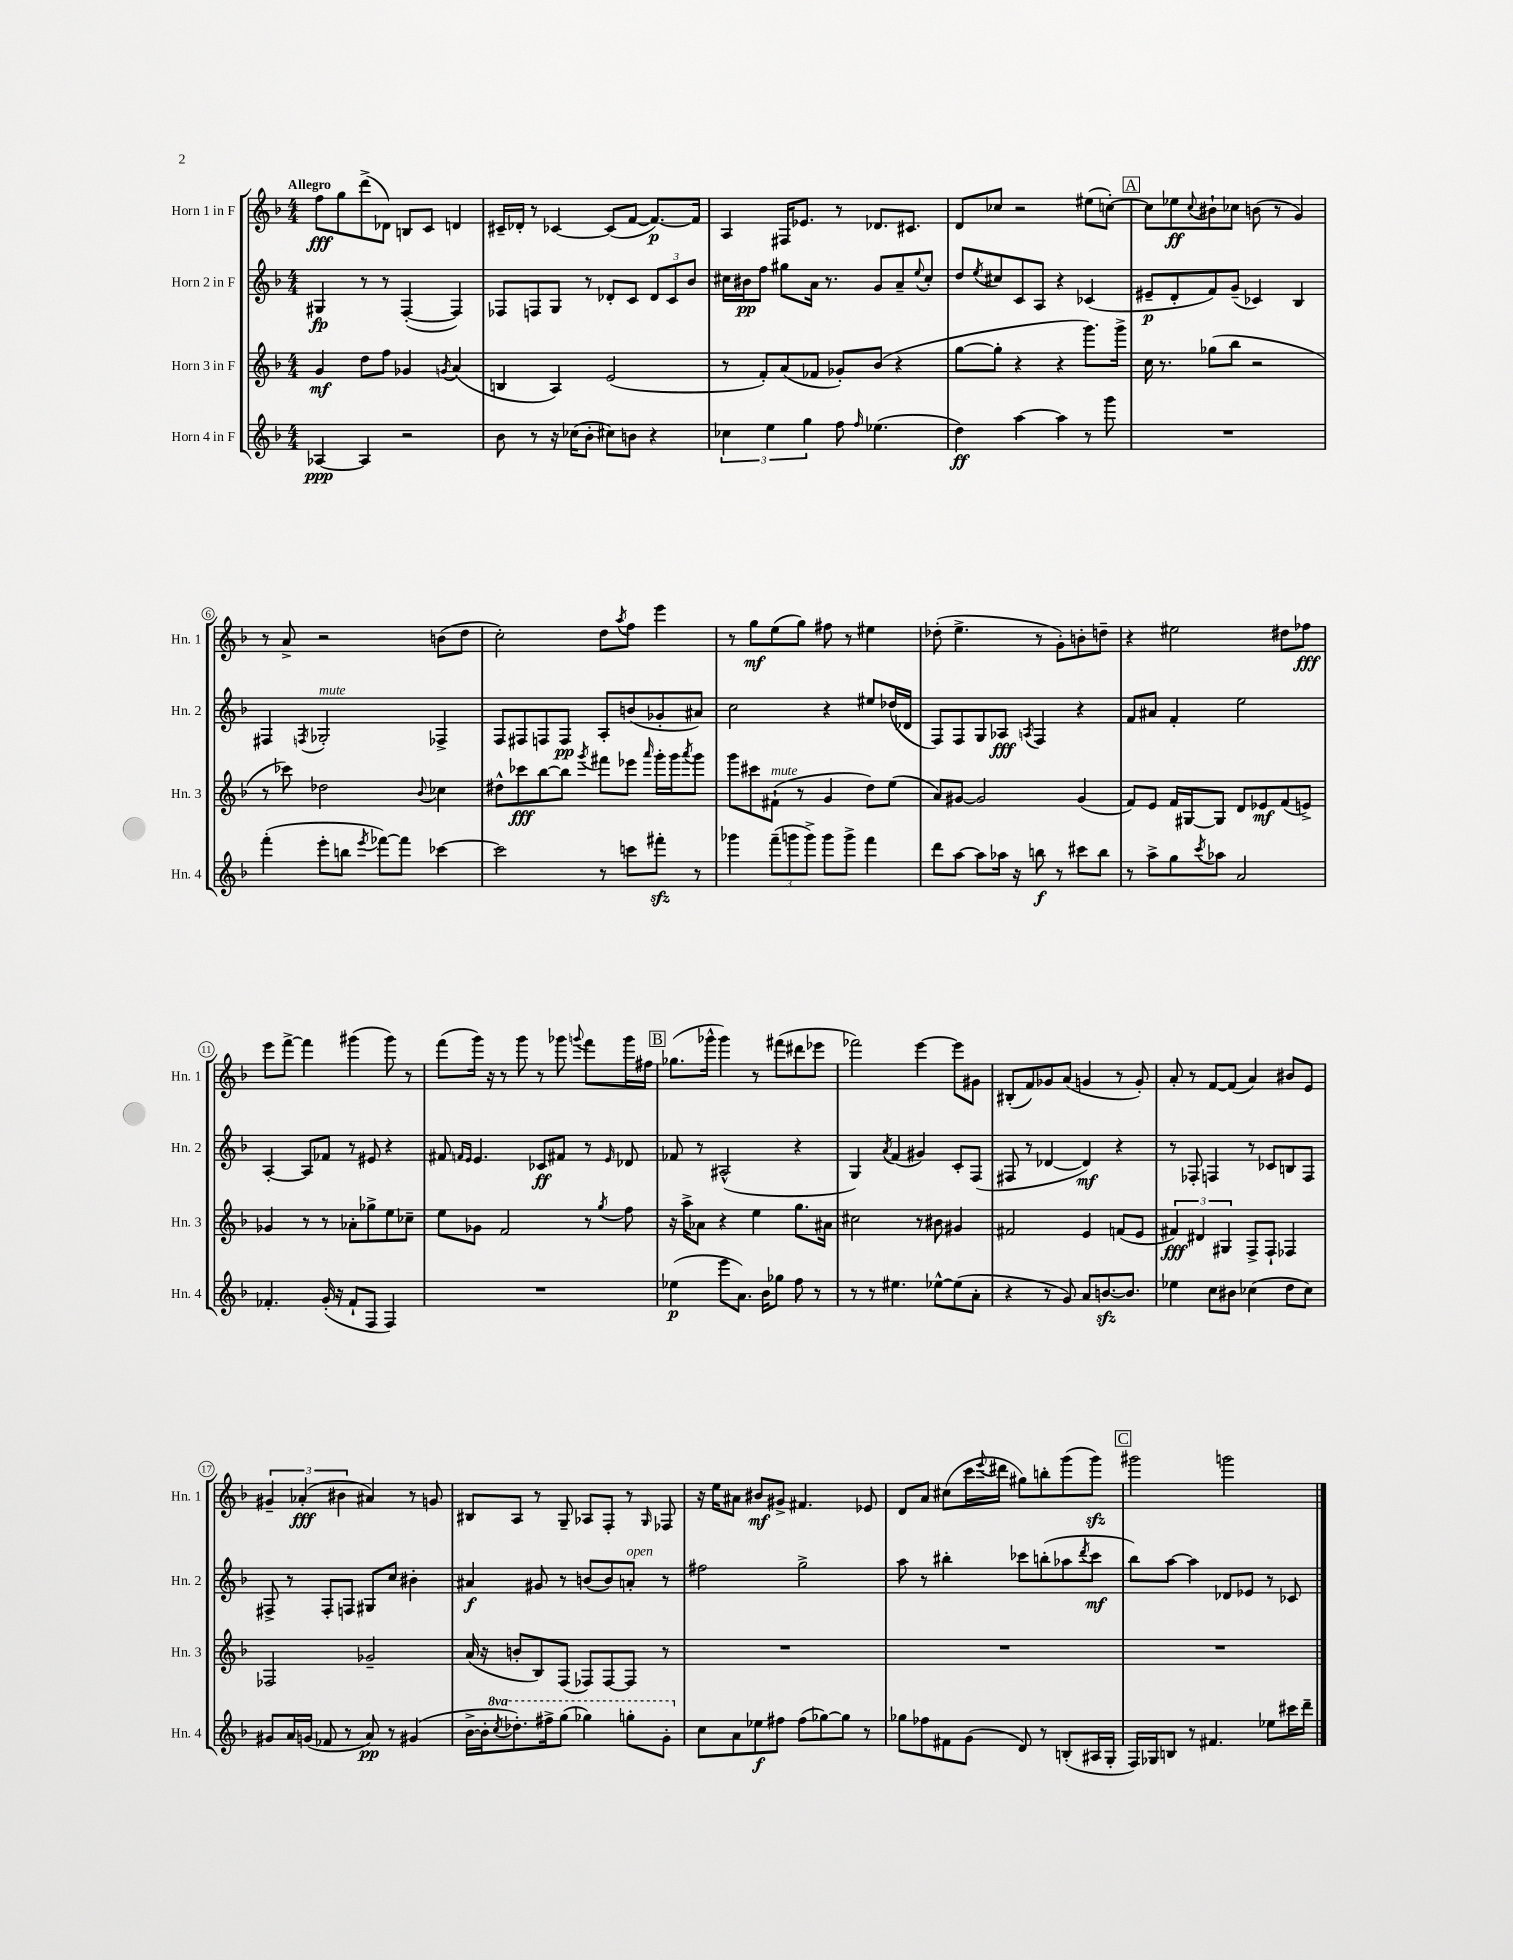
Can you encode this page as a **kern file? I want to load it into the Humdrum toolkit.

**kern	**kern	**kern	**kern
*staff4	*staff3	*staff2	*staff1
*clefG2	*clefG2	*clefG2	*clefG2
*k[b-]	*k[b-]	*k[b-]	*k[b-]
*M4/4	*M4/4	*M4/4	*M4/4
[4A-	4g	4G#	8ff
.	.	.	8gg
4A-]	8dd	8r	(8ddd^
.	8ff	8r	8d-)
2r	4g-	([4F'	8B
.	.	.	8c
.	8qg	.	.
.	(4a	4F])	4d
=	=	=	=
8b-	4B	8F-	16c#~
.	.	.	16d-'
8r	.	8F	8r
16r	4A)	8G	[4c-
(16cc-	.	.	.
8b-'	.	8r	.
8cc#)	(2e	8d-'	(8c-]
8b	.	8c	[8f
4r	.	12d-	8.f_)
.	.	12c	.
.	.	12b-	.
.	.	.	16f]
=	=	=	=
6cc-	8r	16cc#	4A
.	.	16b#	.
.	8f')	8ff	.
6ee	.	.	.
.	(8a	8gg#	16F#
.	.	.	8.e-
6gg	.	.	.
.	8f-	16a	.
.	.	8.r	.
8ff	8g-')	.	8r
16qqff	.	.	.
(4.ee-	(8b-	8g	8.d-
.	4r	8a~	.
.	.	.	8.c#
.	.	8qqee	.
.	.	8cc#'	.
=	=	=	=
4dd)	[8gg	8dd	8d
.	.	8qee	.
.	8gg']	8cc#	8cc-
[4aa	4r	8c	2r
.	.	8A	.
4aa]	4r	4r	.
8r	8.ggg)	(4c-	(8ee#
8ggg	.	.	[8cc')
.	16ggg^	.	.
=	=	=	=
1r	16cc	8e#~	8cc]
.	8.r	.	.
.	.	8d'	8ee-
.	.	.	8qqcc
.	(8gg-	8f)	8b#`
.	8bb-	(8g~	8cc-
.	2r	4c-)	(8b
.	.	.	8r
.	.	4B-	4g)
=	=	=	=
(4fff'	8r	4F#	8r
.	8ccc-)	.	8a^
.	.	8qF	.
8eee'	2dd-	2G-'	2r
8bb	.	.	.
8qeee	.	.	.
[8fff-)	.	.	.
8fff-]	.	.	.
.	8qqb-	.	.
[4ccc-	4cc-	4F-^	(8b
.	.	.	8dd
=	=	=	=
2ccc-]	8dd#^^	8F	2cc')
.	8ccc-	8F#	.
.	[8bb-	8F	.
.	8bb-]	8F	.
.	8qggg	.	.
8r	8fff#	8A'	8dd
.	.	.	8qaa
8ccc	8eee-	(8b	8ff
.	16qqaaa	.	.
8fff#'	16ggg'	8g-'	4eee
.	16ggg	.	.
.	8qaaa	.	.
8r	8ggg	8a#)	.
=	=	=	=
4ggg-	8ggg	2cc	8r
.	8ccc#	.	8gg
(12fff~	(8f#`	.	(8ee
12ggg	.	.	.
.	8r	.	8gg)
12ggg^)	.	.	.
8ggg	4g	4r	8ff#
8ggg^	.	.	8r
4fff	8dd)	8ee#	4ee#
.	(8ee	(16dd-	.
.	.	16d-	.
=	=	=	=
8ddd	8a)	8F)	(8dd-'
[8aa	[8g#	8F	4.ee^
8aa]	2g#]	8G	.
16aa-	.	8A-	.
16r	.	.	.
.	.	8qA	.
8bb	.	4F	8r
8r	.	.	8g')
8ccc#	(4g#	4r	8b'
8bb	.	.	8dd~
=	=	=	=
8r	8f)	8f	4r
8aa^	8e	8a#	.
8gg	16f	4f'	2ee#
.	[16G#	.	.
8qccc	.	.	.
8aa-	8G#]	.	.
2a	8d	2ee	.
.	8e-	.	.
.	(8f	.	8dd#
.	8e^)	.	8ff-
=	=	=	=
4.f-'	4g-	[4A'	8eee
.	.	.	[8fff^
.	8r	8A]	4fff]
(16g'	8r	8f-	.
16r	.	.	.
8f-`	8a-'	8r	(4ggg#
8F	8gg-^	8e#	.
4F)	8ee	4r	8ggg#)
.	8cc-~	.	8r
=	=	=	=
1r	8ee	8f#	(8fff
.	.	16qqf	.
.	.	16qqe	.
.	8g-	4.e	16ggg)
.	.	.	16r
.	2f	.	8r
.	.	.	8ggg
.	.	8c-	8r
.	.	8f#	8ggg-
.	.	.	8qqggg
.	8r	8r	8fff
.	8qgg	16qqe	.
.	8ff	8d-	16ggg
.	.	.	16ff#
=	=	=	=
(4ee-	16r	8f-	(8.gg-
.	16aa^	.	.
.	8a-	8r	.
.	.	.	16ggg-^^
8eee	4r	(2A#^^	4ggg-)
8.a)	.	.	.
.	4ee	.	8r
16b-	.	.	.
8gg-	.	.	(8fff#
8ff	8.gg	4r	8ddd#
8r	.	.	8eee-
.	16a#	.	.
=	=	=	=
8r	2cc#	4G)	2fff-)
8r	.	.	.
.	.	8qa	.
4.ee#	.	(4f	.
.	8r	4g#)	[4eee
[8ee-^^	8b#	.	.
(8ee-]	4g#	8c'	8eee]
8a'	.	(8F	8g#
=	=	=	=
4r	2f#	8F#	(8B#'
.	.	8r	8f)
8r	.	[4d-	8g-
8g)	.	.	(8a
8a	4e	4d-])	4g
[8.b	.	.	.
.	(8f	4r	8r
8.b]	.	.	.
.	8e	.	8g')
=	=	=	=
4ee-	6f#)	8r	8a'
.	.	8F-'	8r
.	6d#	.	.
8cc	.	4F	[8f
.	6G#	.	.
8b#	.	.	(8f]
(4cc-	8F^	8r	4a)
.	8F`	8c-	.
8dd	4F-	8B	8b#
8cc-)	.	8F	8e
=	=	=	=
8g#	2F-	8F#^	6g#~
16a	.	8r	.
.	.	.	(6a-'
(16g	.	.	.
8f-	.	8F#'	.
.	.	.	6b#
8r	.	8F	.
8a)	2g-~	8G#	4a#)
8r	.	8cc	.
(4g#	.	4b#'	8r
.	.	.	8g
=	=	=	=
[16b-^	(16a	4a#	8B#
16b-']	16r	.	.
8qccc	.	.	.
8.ddd-')	8b'	.	8A
.	8B-)	8g#	8r
16fff#^	.	.	.
(8ggg	(8F	8r	8G~
4ggg-)	8F-)	(8b	8A-
.	[8F-	8b)	8F'
8ggg'	8F-]	8a'	8r
.	.	.	16qqG
8gg'	8r	8r	8F-
=	=	=	=
8cc	1r	2ff#	16r
.	.	.	16ee
8a	.	.	8a#
8ee-	.	.	8b#
8ff#	.	.	8g#^
(8ff#	.	2gg^	4.f#
[8gg-)	.	.	.
8gg-]	.	.	.
8r	.	.	8e-
=	=	=	=
8gg-	1r	8aa	8d
8ff-	.	8r	8a
8f#	.	4bb#'	(8cc#
(8g	.	.	16ccc
.	.	.	8qqeee
.	.	.	16ddd#
8d)	.	8ccc-	8gg#)
8r	.	(8bb'	8bb'
(8B'	.	8aa-	(8ggg
.	.	8qddd	.
16A#	.	8ccc-	8ggg)
16G'	.	.	.
=	=	=	=
16F)	1r	8bb-)	2ggg#
16G-	.	.	.
8B	.	[8aa	.
8r	.	4aa]	.
4.f#	.	.	.
.	.	8d-	2ggg
.	.	8e-	.
8ee-	.	8r	.
16ccc#	.	8c-	.
16ddd~	.	.	.
==	==	==	==
*-	*-	*-	*-
